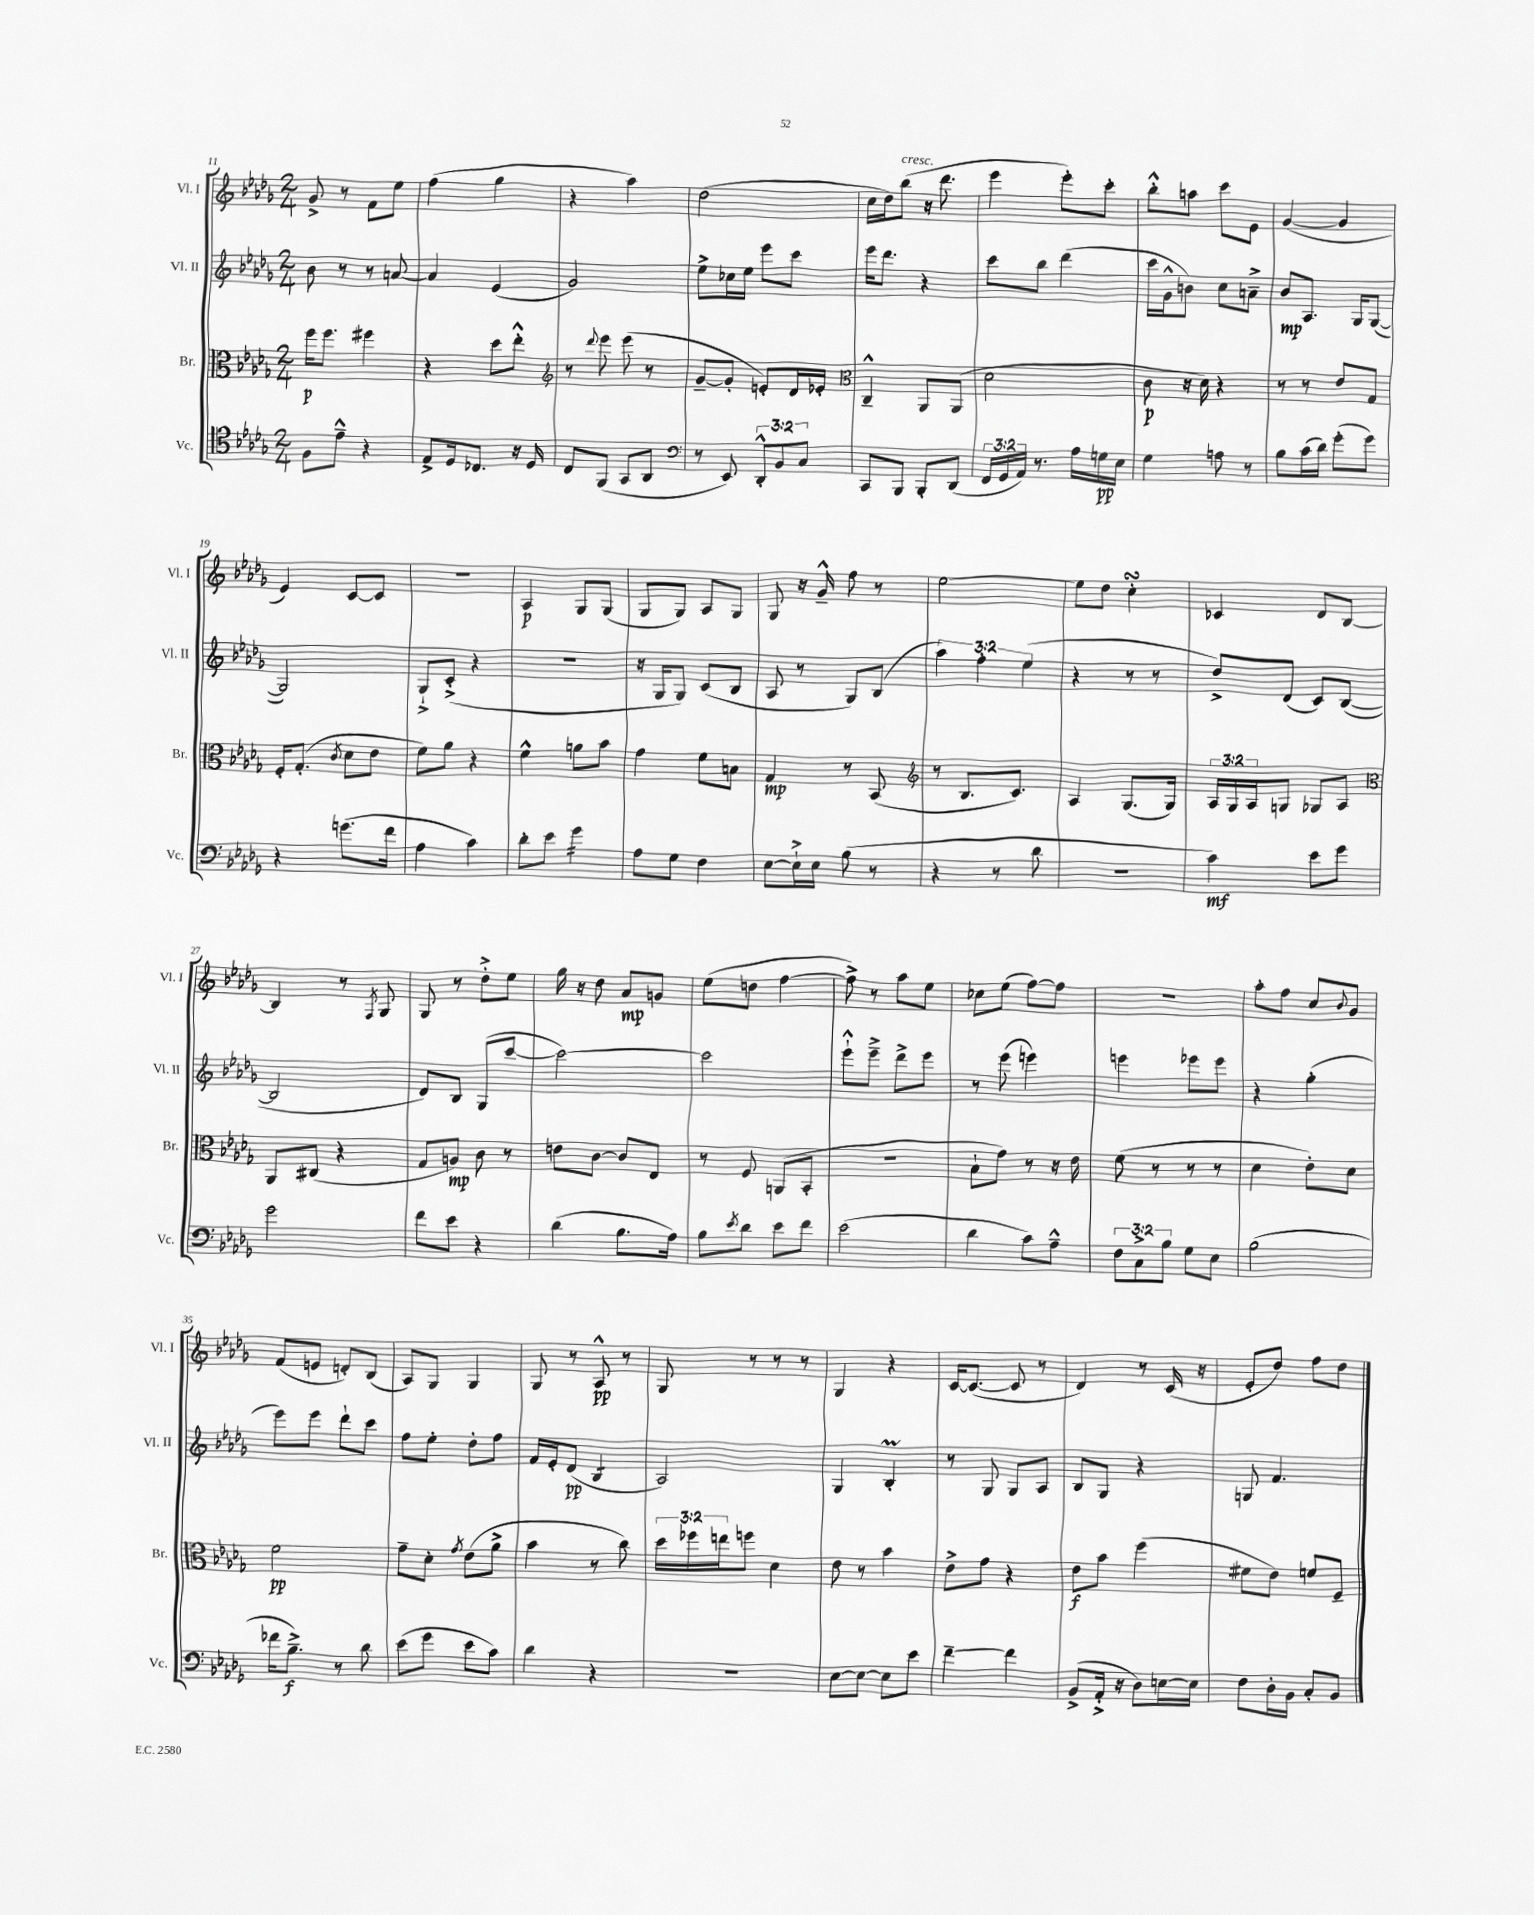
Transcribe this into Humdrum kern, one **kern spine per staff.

**kern	**kern	**kern	**kern
*staff4	*staff3	*staff2	*staff1
*clefC4	*clefC3	*clefG2	*clefG2
*k[b-e-a-d-g-]	*k[b-e-a-d-g-]	*k[b-e-a-d-g-]	*k[b-e-a-d-g-]
*M2/4	*M2/4	*M2/4	*M2/4
8F	16ff	8b-	8g-^
.	8.ff	.	.
8e-~^^	.	8r	8r
4r	4ff#	8r	8f
.	.	[8a	8ee-
=	=	=	=
8E-^	4r	4a]	(4ff
16D-	.	.	.
8.C-	.	.	.
.	8dd-	(4e-	4gg-
16r	8ee-'^^	.	.
16D-	.	.	.
=	=	=	=
*	*clefG2	*	*
8C	8r	2g-)	4r
.	8qqddd-	.	.
(8FF	8eee-	.	.
8GG-	(8eee-	.	4aa-)
8AA-	8r	.	.
=	=	=	=
*clefF4	*	*	*
8r	[8g-~	8ee-^	(2dd-
8EE-)	8g-']	16cc-	.
.	.	16ee-	.
12DD-'^^	8e')	8eee-	.
12BB-	.	.	.
.	16d-	8ccc	.
12C	.	.	.
.	16e-'	.	.
=	=	=	=
*	*clefC3	*	*
8CC	4C~^^	16eee-	16cc
.	.	8.ddd-	16dd-)
8BBB-	.	.	(8bb-
8BBB-'	8AA-	4r	16r
.	.	.	8.ddd-
(8DD-	(8AA-	.	.
=	=	=	=
24FF	2d-	8ccc	4eee-
24GG-	.	.	.
24AA-)	.	.	.
8.r	.	8bb-	.
.	.	(4ddd-	8eee-')
16A-	.	.	.
16G	.	.	8ccc'
16E-	.	.	.
=	=	=	=
4G-	8c	16ccc	8bb-'^^
.	.	16g-^^	.
.	16r	8b)	8aa
.	16d-)	.	.
8A	4r	8cc	8ccc
8r	.	8a~^	8e-
=	=	=	=
8B-	8r	8b-	([4g-
(16c	8r	8.A-	.
16d-)	.	.	.
(8g-'	8e-	.	4g-]
.	.	16G-	.
8g-)	8G-	([8G-	.
=	=	=	=
4r	16F'	2G-])	4e-)
.	(8.G-'	.	.
.	8qc	.	.
(8.g	8d-	.	[8c
.	8e-	.	8c]
16f	.	.	.
=	=	=	=
4A-	8f)	8G-`^	2r
.	8a-	(8c'^	.
4c)	4r	4r	.
=	=	=	=
8d-'	4f^^	2r	4A-
8e-	.	.	.
4g-	8a	.	8G-
.	8b-	.	(8G-
=	=	=	=
8A-	4g-	16r	8G-
.	.	16G-	.
8G-	.	8G-)	8G-)
4F	8f	(8c	8A-
.	8B	8B-	8G-
=	=	=	=
[8E-	4G-	8A-	8G-
16E-`^]	.	8r	16r
16E-	.	.	16g-~^^
(8B-	8r	8G-)	8ff
8r	(8BB-	(8B-	8r
=	=	=	=
*	*clefG2	*	*
4r	8r	6aa-)	[2ee-
.	8.B-	.	.
.	.	6ff'	.
8r	.	.	.
.	8.c)	.	.
.	.	(6ee-	.
8d-	.	.	.
=	=	=	=
2r	4A-	4r	8ee-]
.	.	.	8dd-
.	(8.G-	8r	4cc'
.	.	8r	.
.	16G-)	.	.
=	=	=	=
4c)	24A-	8dd-^)	4c-
.	24G-	.	.
.	24A-	.	.
.	8G	(8d-	.
8e-	8G-	8c)	8d-
8g-	8A-	([8B-	[8B-
=	=	=	=
*	*clefC3	*	*
2g-	8AA-	2B-]	4B-]
.	(8C#	.	.
.	4r	.	8r
.	.	.	8qF
.	.	.	8G-
=	=	=	=
8f	8G-	8d-)	8G-
8e-	8A)	8B-	8r
4r	8c	(8G-	8dd-'^
.	8r	[8ccc	8ee-
=	=	=	=
(4d-	8e	2ccc_)	16gg-
.	.	.	16r
.	[8c	.	8dd-
8.B-	8c]	.	8a-
.	8E-	.	8g
16A-)	.	.	.
=	=	=	=
8B-	8r	2ccc]	(8ee-
8qe-	.	.	.
8d-	8F	.	8dd
8e-	(8AA	.	[4ff
8f	8BB-'	.	.
=	=	=	=
(2e-	2r	8eee-`^^	8ff^])
.	.	8eee-~^	8r
.	.	8ddd-^	8aa-
.	.	8eee-	8ee-
=	=	=	=
4d-	8B-`	8r	8cc-
.	8g-)	(8eee-	(8ee-
8c)	8r	4eee)	[8ff)
8A-~^^	16r	.	8ff]
.	16e-	.	.
=	=	=	=
12F	(8f	4eee	2r
12C^	.	.	.
.	8r	.	.
12B-	.	.	.
8G-	8r	8eee-	.
8E-	8r	8eee-	.
=	=	=	=
(2B-	4d-	4r	8aa-'
.	.	.	8ff
.	8e-')	(4gg-'	8cc
.	.	.	8qqb-
.	8d-	.	8g-
=	=	=	=
16f-	2f	8eee-)	(8f
8.B-~^)	.	.	.
.	.	8eee-	8e
8r	.	8ddd-`	8d')
8d-	.	8ccc	(8B-
=	=	=	=
(8e-	8g-~	8ff	8A-)
8g-	8d-'	8ee-'	8G-
.	8qg-	.	.
8e-	(8e-	8dd-'	4G-
8c)	8a-^	8ff	.
=	=	=	=
4d-	4b-	16f	8G-
.	.	16e-'	.
.	.	(8d-	8r
4r	8r	4B-	8A-^^
.	8cc)	.	8r
=	=	=	=
2r	24dd-	2A-)	8G-
.	24ff-	.	.
.	24ee	.	.
.	8ff	.	8r
.	4d-	.	8r
.	.	.	8r
=	=	=	=
[8E-	8e-	4G-	4G-
8E-_	8r	.	.
8E-]	4b-	4B-'	4r
8e-	.	.	.
=	=	=	=
[4f~	8e-^	8r	[16c
.	.	.	(8.c_
.	8g-	8G-	.
4f]	4r	8G-	8c]
.	.	8A-	8r
=	=	=	=
(8BB-^	8e-	8B-	4d-)
16AA-'^	8b-	8G-	.
16r	.	.	.
8D-)	(4ff	4r	8r
[16E	.	.	(16c
16E]	.	.	16r
=	=	=	=
8F	8f#	8G	8e-'
16D-'	8e-)	4.f	8dd-)
16BB-	.	.	.
8C'	8f	.	8ff
8BB-	8F~	.	8dd-
==	==	==	==
*-	*-	*-	*-
